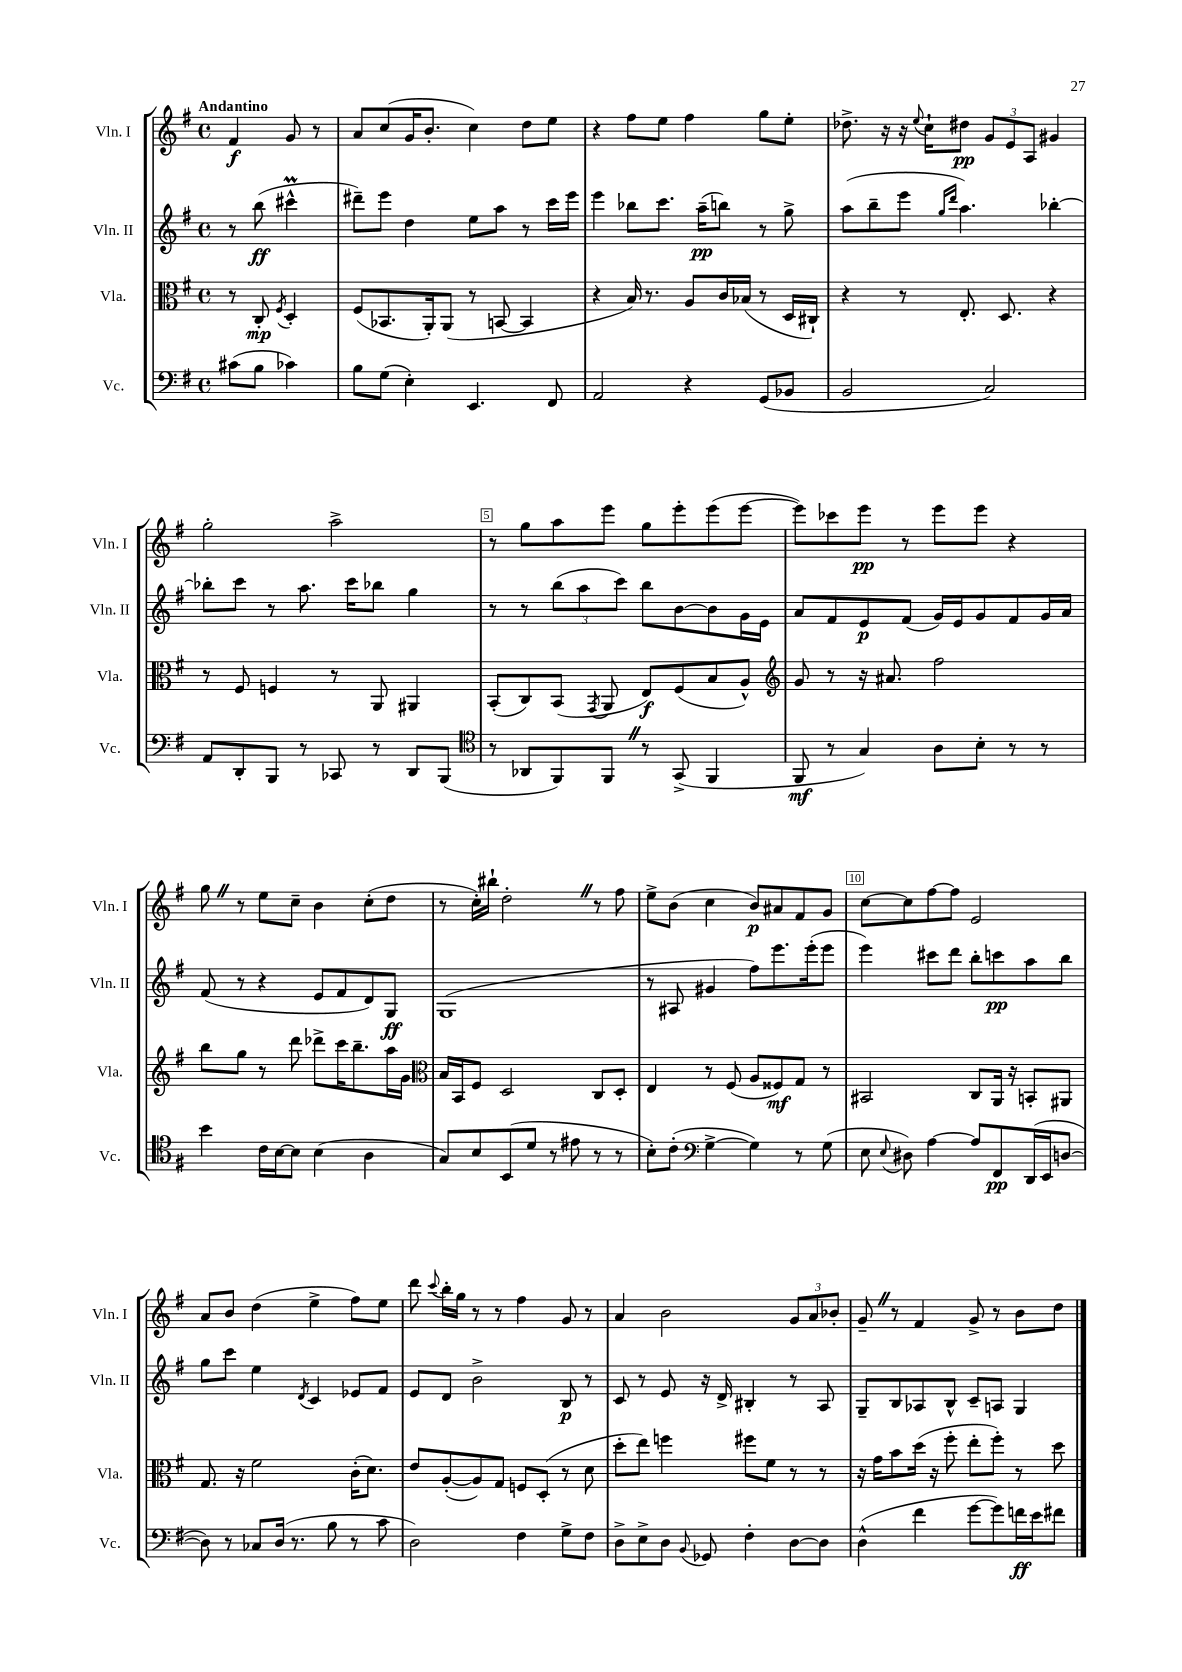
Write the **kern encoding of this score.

**kern	**dynam	**kern	**dynam	**kern	**dynam	**kern	**dynam
*part4	*part4	*part3	*part3	*part2	*part2	*part1	*part1
*staff4	*staff4	*staff3	*staff3	*staff2	*staff2	*staff1	*staff1
*I"Vc.	*	*I"Vla.	*	*I"Vln. II	*	*I"Vln. I	*
*I'Vc.	*	*I'Vla.	*	*I'Vln. II	*	*I'Vln. I	*
*clefF4	*	*clefC3	*	*clefG2	*	*clefG2	*
*k[f#]	*	*k[f#]	*	*k[f#]	*	*k[f#]	*
*M4/4	*	*M4/4	*	*M4/4	*	*M4/4	*
*met(c)	*	*met(c)	*	*met(c)	*	*met(c)	*
=	=	=	=	=	=	=	=
!	!	!	!	!	!	!LO:TX:a:B:t=Andantino	!
(8c#X\L	.	8r	.	8r	.	4f#/	f
8B\J	.	8C'/	mp	(8bb\	ff	.	.
.	.	8qF#/	.	.	.	.	.
4c-X\)	.	4D'/	.	4ccc#Xm^^\	.	8g/	.
.	.	.	.	.	.	8r	.
=1	=1	=1	=1	=1	=1	=1	=1
8B\L	.	(8F#/L	.	8ddd#X~\L)	.	8a/L	.
(8G\J	.	8.BB-X/	.	8eee\J	.	(8cc/	.
4E'\)	.	.	.	4dd\	.	16g/K	.
.	.	16AA'/k)	.	.	.	8.b'/J	.
.	.	(8AA/J	.	.	.	.	.
4.EE/	.	8r	.	8ee\L	.	4cc\)	.
.	.	[8BBn/	.	8aa\J	.	.	.
.	.	4BB/]	.	8r	.	8dd\L	.
8FF#/	.	.	.	16ccc\LL	.	8ee\J	.
.	.	.	.	16eee\JJ	.	.	.
=2	=2	=2	=2	=2	=2	=2	=2
2AA/	.	4r	.	4eee\	.	4r	.
.	.	16B/)	.	8bb-X\L	.	8ff#\L	.
.	.	8.r	.	.	.	.	.
.	.	.	.	8.ccc\J	.	8ee\J	.
4r	.	8A/L	.	.	.	4ff#\	.
.	.	.	.	(16aa~\KL	pp	.	.
.	.	16c/L	.	8bbn\J)	.	.	.
.	.	(16B-X/JJ	.	.	.	.	.
(8GG/L	.	8r	.	8r	.	8gg\L	.
8BB-X/J	.	16D/LL	.	8gg^\	.	8ee'\J	.
.	.	16C#X`/JJ)	.	.	.	.	.
=3	=3	=3	=3	=3	=3	=3	=3
2BB/	.	4r	.	(8aa\L	.	8.dd-X^\	.
.	.	.	.	8bb~\	.	.	.
.	.	.	.	.	.	16r	.
.	.	8r	.	8eee\J	.	16r	.
.	.	.	.	.	.	8qqee/	.
.	.	.	.	.	.	16cc`\KL	.
.	.	.	.	16qqgg/LL	.	.	.
.	.	.	.	16qqddd/JJ	.	.	.
.	.	8.E'/	.	4.aa\)	.	8dd#X\J	pp
2C/)	.	.	.	.	.	12g/L	.
.	.	8.D/	.	.	.	.	.
.	.	.	.	.	.	12e/	.
.	.	.	.	.	.	12A/J	.
.	.	4r	.	[4bb-X'\	.	4g#X/	.
!!LO:LB:g=z
=4	=4	=4	=4	=4	=4	=4	=4
8AA/L	.	8r	.	8bb-X'\L]	.	2gg'\	.
8DD'/	.	8F#/	.	8ccc\J	.	.	.
8BBB/J	.	4Fn/	.	8r	.	.	.
8r	.	.	.	8.aa\	.	.	.
8CC-X/	.	8r	.	.	.	2aa^\	.
.	.	.	.	16ccc\KL	.	.	.
8r	.	8AA/	.	8bb-X\J	.	.	.
8DD/L	.	4AA#X/	.	4gg\	.	.	.
(8BBB/J	.	.	.	.	.	.	.
=5	=5	=5	=5	=5	=5	=5	=5
*clefC4	*	*	*	*	*	*	*
8r	.	(8BB'/L	.	8r	.	8r	.
8AA-X/L	.	8C/)	.	8r	.	8gg\L	.
8FF#/)	.	(8BB/J	.	(12bb\L	.	8aa\	.
.	.	.	.	12aa\	.	.	.
.	.	8qGG/	.	.	.	.	.
8FF#Z/J	.	8AA/	.	.	.	8eee\J	.
.	.	.	.	12ccc\J)	.	.	.
8r	.	8E/L)	f	8bb\L	.	8gg\L	.
(8GG^/	.	(8F#/	.	[8b\	.	8eee'\	.
4FF#/	.	8B/	.	8b\]	.	(8eee\	.
.	.	8A^^/J)	.	16g\L	.	[8eee\J	.
.	.	.	.	16e\JJ	.	.	.
=6	=6	=6	=6	=6	=6	=6	=6
*	*	*clefG2	*	*	*	*	*
8FF#/	mf	8g/	.	8a/L	.	8eee\L])	.
8r	.	8r	.	8f#/	.	8ccc-X\	.
4G/)	.	16r	.	8e/	p	8eee\J	pp
.	.	8.a#X/	.	.	.	.	.
.	.	.	.	(8f#/J	.	8r	.
8A\L	.	2ff#\	.	16g/LL)	.	8eee\L	.
.	.	.	.	16e/J	.	.	.
8B'\J	.	.	.	8g/	.	8eee\J	.
8r	.	.	.	8f#/	.	4r	.
8r	.	.	.	16g/L	.	.	.
.	.	.	.	16a/JJ	.	.	.
!!LO:LB:g=z
=7	=7	=7	=7	=7	=7	=7	=7
4b\	.	8bb\L	.	(8f#/	.	8ggZ\	.
.	.	8gg\J	.	8r	.	8r	.
16c\LL	.	8r	.	4r	.	8ee\L	.
[16B\J	.	.	.	.	.	.	.
8B\J]	.	8ddd\	.	.	.	8cc~\J	.
(4B\	.	8ddd-X^\L	.	8e/L	.	4b\	.
.	.	16ccc\K	.	8f#/	.	.	.
.	.	8.bb~\	.	.	.	.	.
4A\	.	.	.	8d/)	.	(8cc'\L	.
.	.	16aa\L	.	8G/J	ff	8dd\J	.
.	.	16g\JJ	.	.	.	.	.
=8	=8	=8	=8	=8	=8	=8	=8
*	*	*clefC3	*	*	*	*	*
8G/L)	.	16B/LL	.	(1G	.	8r	.
.	.	16BB/J	.	.	.	.	.
8B/	.	8F#/J	.	.	.	16cc'\LL)	.
.	.	.	.	.	.	16bb#X`\JJ	.
(8BB/	.	2D/	.	.	.	2dd'Z\	.
8d/J	.	.	.	.	.	.	.
8r	.	.	.	.	.	.	.
8e#X\	.	.	.	.	.	.	.
8r	.	8C/L	.	.	.	8r	.
8r	.	8D'/J	.	.	.	8ff#\	.
=9	=9	=9	=9	=9	=9	=9	=9
8B'\L)	.	4E/	.	8r	.	8ee^\L	.
(8c'\J	.	.	.	8A#X/	.	(8b\J	.
*clefF4	*	*	*	*	*	*	*
[4G^\	.	8r	.	4g#X/	.	4cc\	.
.	.	(8F#/	.	.	.	.	.
4G\])	.	8A/L	.	8ff#\L)	.	8b/L)	p
.	.	8F##X/)	mf	8.eee\	.	8a#X/	.
8r	.	8G/J	.	.	.	8f#/	.
.	.	.	.	(16eee'\k	.	.	.
(8G\	.	8r	.	8eee\J	.	8g/J	.
=10	=10	=10	=10	=10	=10	=10	=10
8E\	.	2BB#X/	.	4eee\)	.	[8cc\L	.
8qqE/	.	.	.	.	.	.	.
8D#X\)	.	.	.	.	.	8cc\]	.
[4A\	.	.	.	8ccc#X\L	.	[8ff#\	.
.	.	.	.	8ddd\J	.	8ff#\J]	.
8A/L]	.	8C/L	.	8bb'\L	.	2e/	.
8FF#/	pp	16AA/Jk	.	8cccn\	pp	.	.
.	.	16r	.	.	.	.	.
(16DD/L	.	8BBn'/L	.	8aa\	.	.	.
16EE/J	.	.	.	.	.	.	.
[8Dn/J	.	8AA#X/J	.	8bb\J	.	.	.
!!LO:LB:g=z
=11	=11	=11	=11	=11	=11	=11	=11
8D\])	.	8.G/	.	8gg\L	.	8a/L	.
8r	.	.	.	8ccc\J	.	8b/J	.
.	.	16r	.	.	.	.	.
8C-X/L	.	2f#\	.	4ee\	.	(4dd\	.
(16D/Jk	.	.	.	.	.	.	.
8.r	.	.	.	.	.	.	.
.	.	.	.	8qd/	.	.	.
.	.	.	.	4c/	.	4ee^\	.
8B\	.	.	.	.	.	.	.
8r	.	(16c'\KL	.	8e-X/L	.	8ff#\L)	.
.	.	8.d\J)	.	.	.	.	.
8c\	.	.	.	8f#/J	.	8ee\J	.
=12	=12	=12	=12	=12	=12	=12	=12
2D\)	.	8e/L	.	8e/L	.	8ddd\	.
.	.	.	.	.	.	8qqccc/	.
.	.	([8A'/	.	8d/J	.	16bb'\LL	.
.	.	.	.	.	.	16gg\JJ	.
.	.	8A/])	.	2b^\	.	8r	.
.	.	8G/J	.	.	.	8r	.
4F#\	.	8Fn/L	.	.	.	4ff#\	.
.	.	(8D'/J	.	.	.	.	.
8G^\L	.	8r	.	8B/	p	8g/	.
8F#\J	.	8d\	.	8r	.	8r	.
=13	=13	=13	=13	=13	=13	=13	=13
8D^\L	.	8dd'\L	.	8c/	.	4a/	.
8E^\	.	8ee\J)	.	8r	.	.	.
8D\J	.	4ffn\	.	8e/	.	2b\	.
8qqBB/	.	.	.	.	.	.	.
8GG-X/	.	.	.	16r	.	.	.
.	.	.	.	16d^/	.	.	.
4F#'\	.	8ff#X\L	.	4B#X'/	.	.	.
.	.	8f#\J	.	.	.	.	.
[8D\L	.	8r	.	8r	.	12g/L	.
.	.	.	.	.	.	12a/	.
8D\J]	.	8r	.	8A/	.	.	.
.	.	.	.	.	.	12b-X'/J	.
=14	=14	=14	=14	=14	=14	=14	=14
(4D^^\	.	16r	.	8G~/L	.	8g~Z/	.
.	.	16g\KL	.	.	.	.	.
.	.	8b\	.	8B/	.	8r	.
4f#\	.	(16dd\Jk	.	8A-X/	.	4f#/	.
.	.	16r	.	.	.	.	.
.	.	8ff#'\	.	8B^^/J	.	.	.
[8g\L	.	8ee'\L	.	8c~/L	.	8g^/	.
8g\])	.	8ff#'\J)	.	8An/J	.	8r	.
16fn\L	ff	8r	.	4G/	.	8b\L	.
16e\J	.	.	.	.	.	.	.
8f#X\J	.	8dd\	.	.	.	8dd\J	.
==	==	==	==	==	==	==	==
*-	*-	*-	*-	*-	*-	*-	*-
